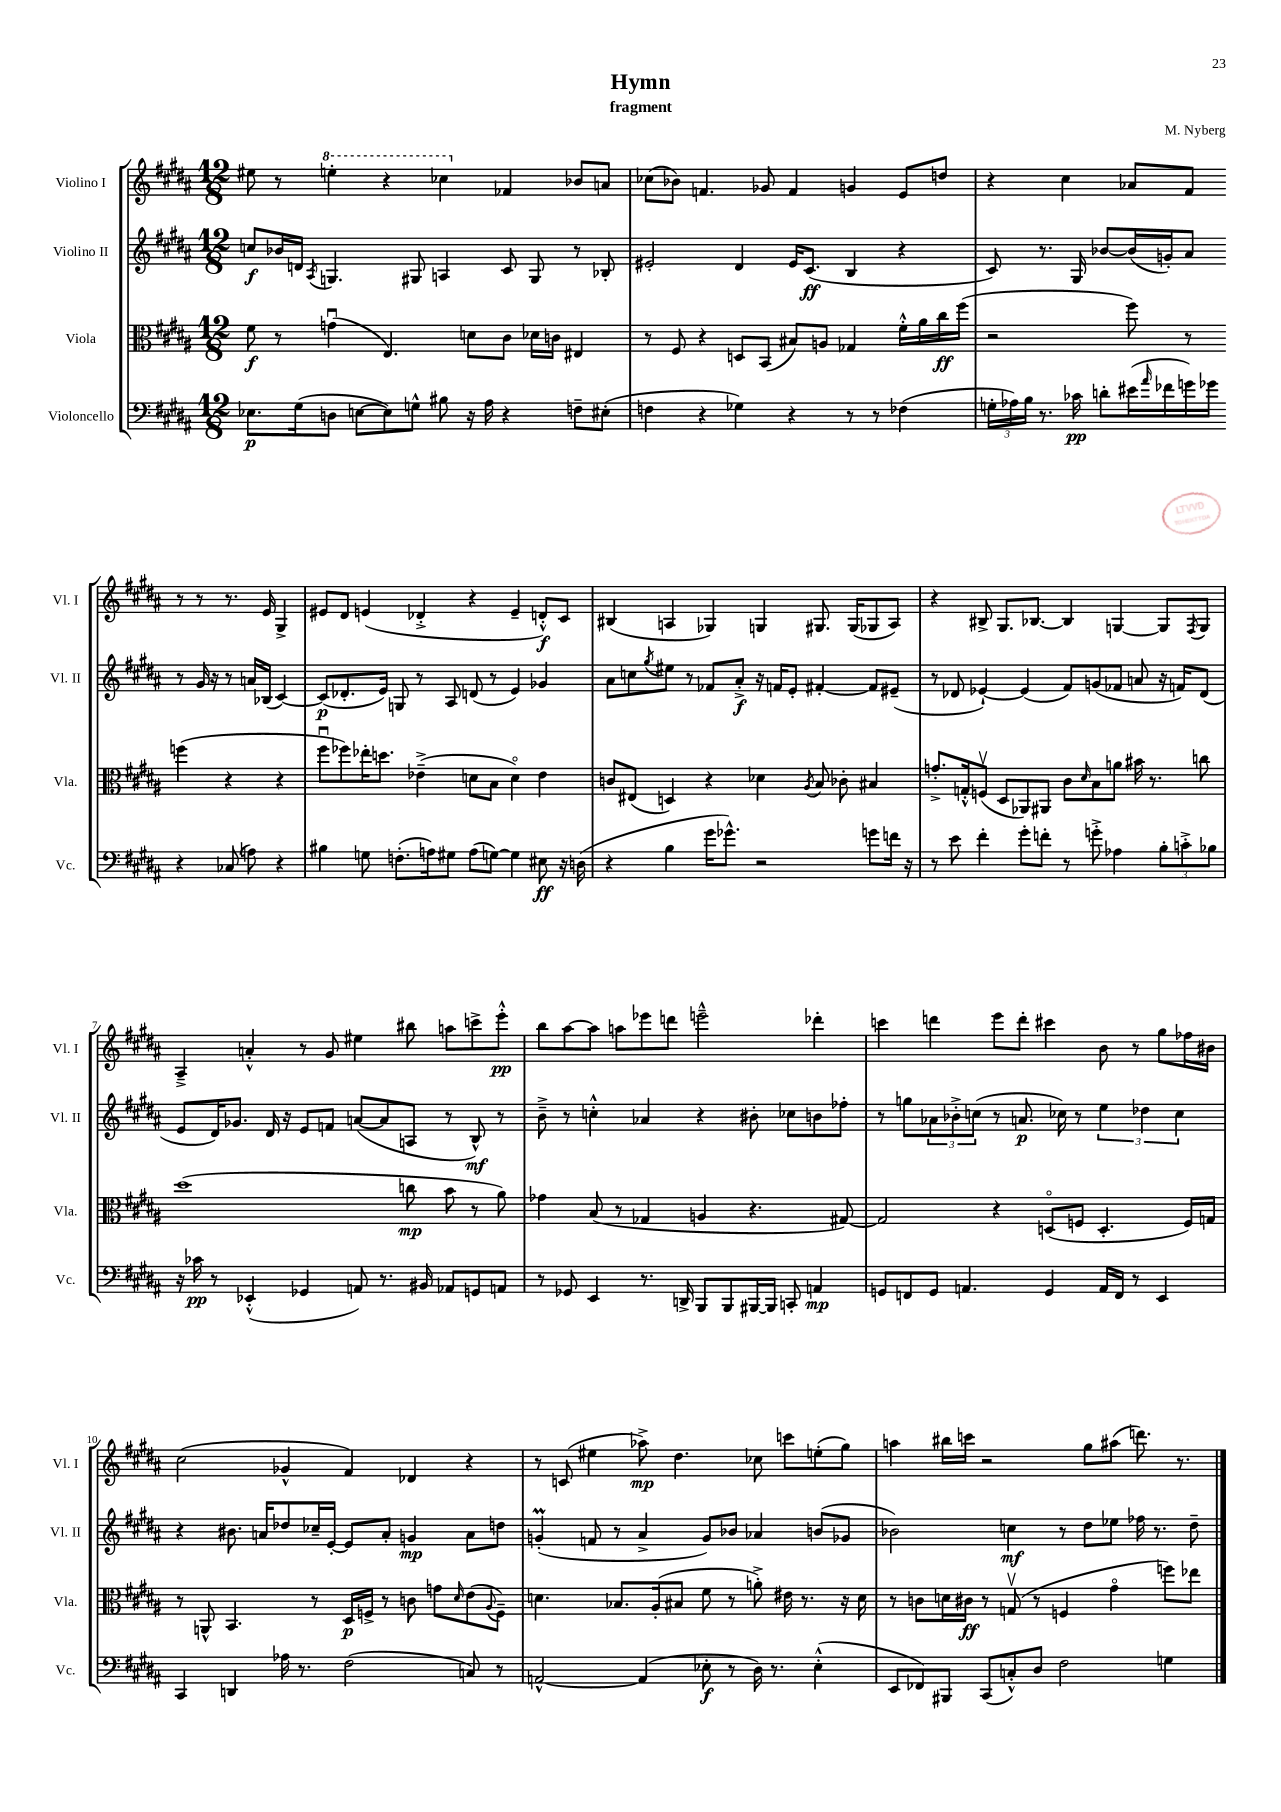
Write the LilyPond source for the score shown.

\header { title = "Hymn" composer = "M. Nyberg" subtitle = "fragment" }
<<
\new StaffGroup <<
\new Staff = "s0" \with { instrumentName = "Violino I" shortInstrumentName = "Vl. I" } {
    \clef treble \key b \major \numericTimeSignature \time 12/8
    eis''8 r8 \ottava #1 e'''!4-. r4 ces'''4 \ottava #0 fes'4 bes'8 a'8 |
    ces''8( bes'8) f'4. ges'8 f'4 g'4 e'8 d''8 |
    r4 cis''4 aes'8 fis'8 r8 r8 r8. e'16 gis4-> |
    eis'8 dis'8 e'4( des'4-.-> r4 e'4-- d'8-.-^\f) cis'8 |
    bis4( a4 ges4) g4 gis8. gis16( ges8 a8) |
    r4 bis8-> gis8. bes8.~ bes4 g4~ g8 \acciaccatura { fis8 } g8 |
    ais4---> a'4-.-^ r8 gis'8 eis''4 bis''8 a''8 c'''8-> e'''8-.-^\pp |
    b''8 ais''8~ ais''8 a''8 ees'''8 d'''8 e'''2---^ des'''4-. |
    c'''4 d'''4 e'''8 d'''8-. cis'''4 b'8 r8 gis''8 fes''16 bis'16 |
    cis''2( ges'4-^ fis'4) des'4 r4 |
    r8 c'8( eis''4 aes''8->\mp) dis''4. ces''8 c'''8 e''8-.( gis''8) |
    a''4 bis''16 c'''16 r2 gis''8 ais''8( d'''8.) r8. \bar "|." |
}
\new Staff = "s1" \with { instrumentName = "Violino II" shortInstrumentName = "Vl. II" } {
    \clef treble \key b \major \numericTimeSignature \time 12/8
    c''8\f bes'16 d'16 \acciaccatura { ais8 } g4. gis8 a4 cis'8 gis8 r8 bes8-. |
    eis'2-. dis'4 eis'16 cis'8.\ff( b4 r4 |
    cis'8) r8. gis16 bes'8~ bes'16( g'16-.) ais'8 r8 g'16 r16 r8 a'16 bes16( cis'4~) |
    cis'8\p( des'8.-. e'16) g8 r8 ais8 d'8( r8 e'4) ges'4 |
    ais'8 c''8 \acciaccatura { gis''8 } eis''8 r8 fes'8 ais'8-.->\f r16 f'16 e'8-. fis'4~-. fis'8 eis'8--( |
    r8 des'8 ees'4~-!) ees'4( fis'8) g'8( fes'8 a'8 r16 f'16) des'8( |
    e'8 dis'16) ges'8. dis'16 r16 e'8 f'8 a'8~( a'8 a8 r8 b8-^\mf) r8 |
    b'8---> r8 c''4-.-^ aes'4 r4 bis'8-. ces''8 b'8 fes''8-. |
    r8 g''8 \tuplet 3/2 { aes'8 bes'8-.-> c''8( } r8 a'8.\p ces''16) r8 \tuplet 3/2 { e''4 des''4 ces''4 } |
    r4 bis'8. a'16 des''8 ces''16-- e'16~-. e'8 a'8-. g'4\mp a'8 d''8 |
    g'4-.\prall( f'8 r8 ais'4-> g'8) bes'8 aes'4 b'8( ges'8 |
    bes'2) c''4\mf r8 dis''8 ees''8 fes''16 r8. dis''8-- \bar "|." |
}
\new Staff = "s2" \with { instrumentName = "Viola" shortInstrumentName = "Vla." } {
    \clef alto \key b \major \numericTimeSignature \time 12/8
    fis'8\f r8 g'4\downbow( e4.) d'8 cis'8 des'16 c'16 eis4 |
    r8 fis8 r4 d8 b,8( bis8) a8 ges4 fis'16-.-^ ais'16 cis''16\ff fis''16( |
    r2 fis''8) r8 f''4( r4 r4 |
    fis''8\downbow fes''8) ees''16-. d''8. ees'4--->( d'8 b8 d'4\flageolet) ees'4 |
    c'8 eis8( d4) r4 des'4 \acciaccatura { ais8 } b8 ces'8-. bis4 |
    g'8.-.-> g16-.-^ f8\upbow( dis8 aes,8) ais,8 cis'8 \grace { dis'16 } b8 a'8 bis'16 r8. c''8 |
    dis''1( c''8\mp b'8 r8 ais'8) |
    ges'4 b8( r8 ges4 a4 r4. gis8~) |
    gis2 r4 d8\flageolet( f8 d4.-. f16) g16 |
    r8 a,8-^ b,4. r8 dis16\p f16-> r8 c'8 g'8 \grace { dis'16 } e'8( \appoggiatura { ais8 } f8--) |
    d'4. bes8. ais16-.( bis8 fis'8 r8 a'8-.->) eis'16 r8. r16 d'16 |
    r8 c'8 d'16 cis'16\ff r8 g8\upbow( r8 f4 gis'4\flageolet f''8) ees''8 \bar "|." |
}
\new Staff = "s3" \with { instrumentName = "Violoncello" shortInstrumentName = "Vc." } {
    \clef bass \key b \major \numericTimeSignature \time 12/8
    ees8.\p gis16( d8 e8~ e8) g8-^ bis8 r16 ais16 r4 f8-- eis8-.( |
    f4 r4 ges4) r4 r8 r8 fes4( |
    \tuplet 3/2 { g16-. aes16) b16 } r8. ces'16\pp d'8-. eis'16( \grace { ais'16 } fes'16 g'16) ges'16 r4 ces8( a8) r4 |
    bis4 g8 f8.-.( a16) gis8 a8( g8~) g4 eis8\ff r16 d16( |
    r4 b4 gis'16 ges'8.-^) r2 g'8 f'16 r16 |
    r8 e'8 fis'4-. gis'8-. f'8-. r8 g'8-.-> aes4 \tuplet 3/2 { b8-. c'8-.-> bes8 } |
    r16 ces'16\pp r8 ees,4-.-^( ges,4 a,8) r8. bis,16 aes,8 g,8 a,8 |
    r8 ges,8 e,4 r8. d,16-> b,,8 b,,8 bis,,16~ bis,,16 c,8-. a,4\mp |
    g,8 f,8 g,8 a,4. g,4 a,16 f,16 r8 e,4 |
    cis,4 d,4 aes16 r8. fis2( c8) r8 |
    a,2~-^ a,4( ees8-.\f r8 dis16) r8. ees4-.-^( |
    e,8 fes,8) bis,,8 cis,8( c8-.-^) dis8 fis2 g4 \bar "|." |
}
>>
>>
